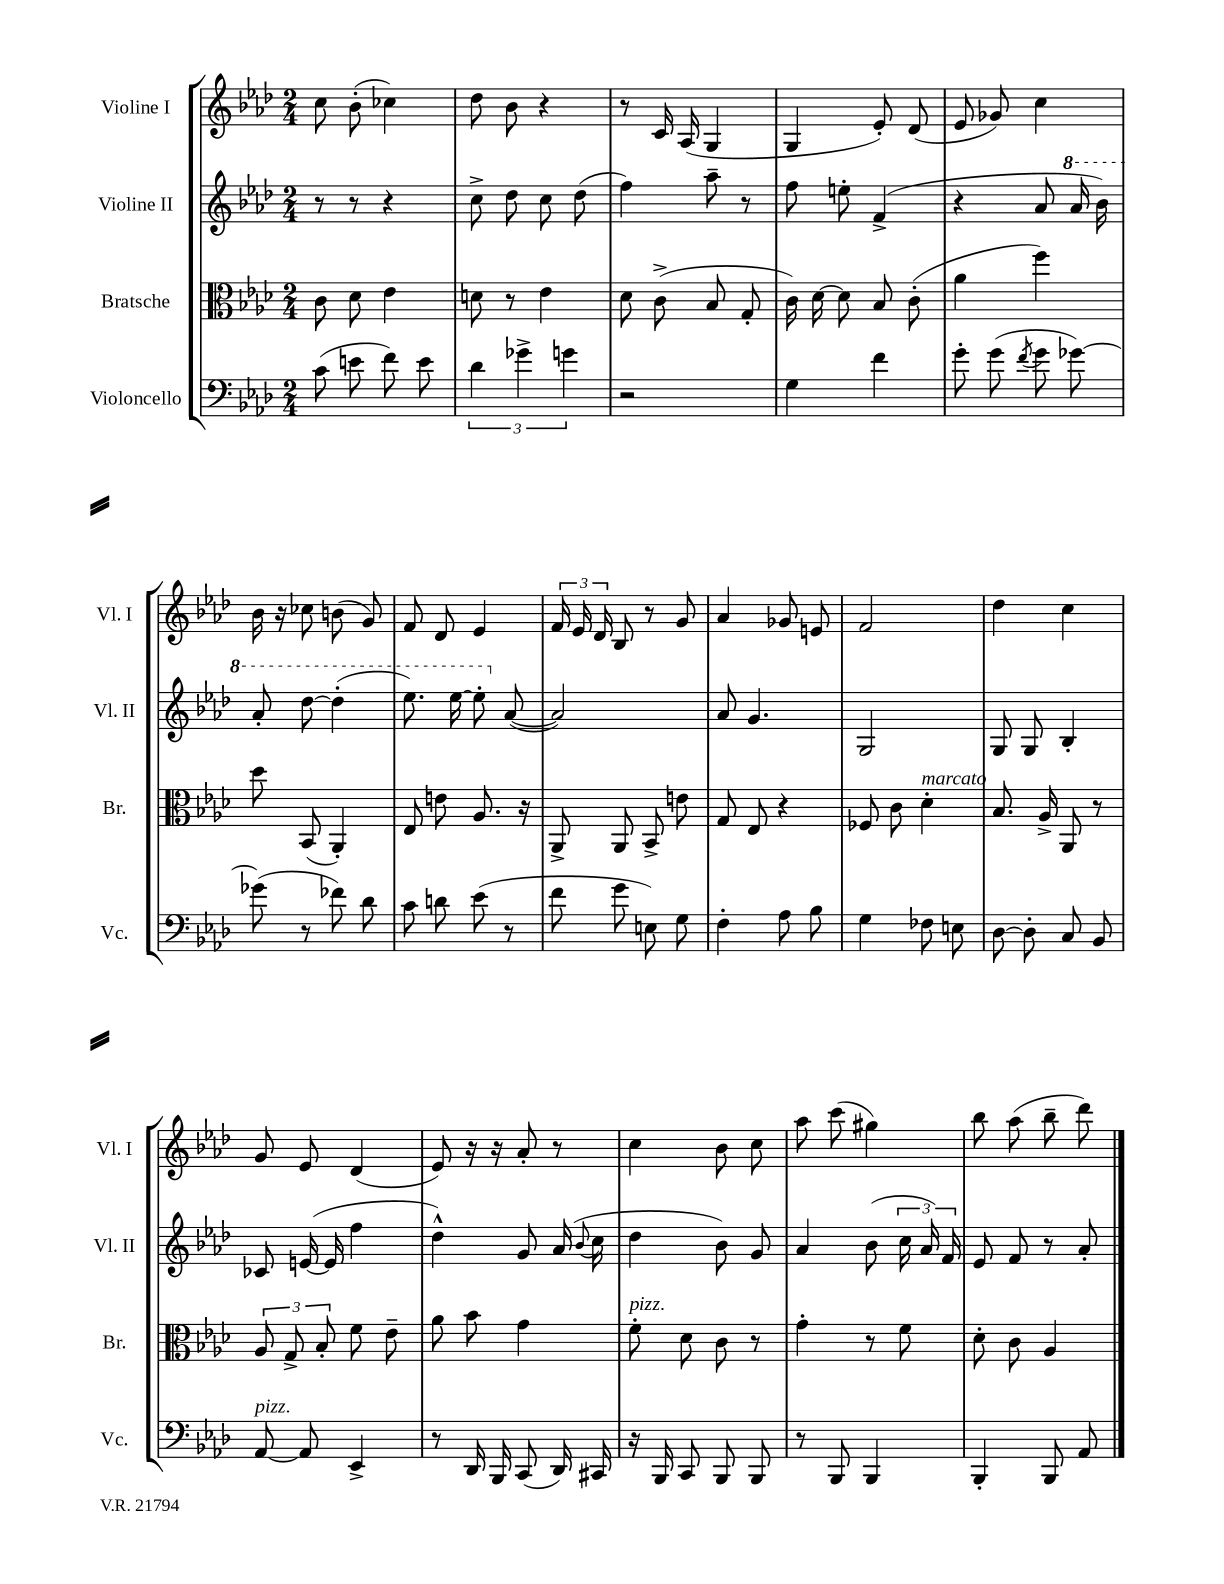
<<
\new StaffGroup <<
\new Staff = "s0" \with { instrumentName = "Violine I" shortInstrumentName = "Vl. I" } {
    \clef treble \key aes \major \numericTimeSignature \time 2/4
    \autoBeamOff c''8 bes'8-.( ces''4) |
    des''8 bes'8 r4 |
    r8 c'16 aes16( g4 |
    g4 ees'8-.) des'8( |
    ees'8 ges'8) c''4 |
    bes'16 r16 ces''8 b'8( g'8) |
    f'8 des'8 ees'4 |
    \tuplet 3/2 { f'16 ees'16 des'16 } bes8 r8 g'8 |
    aes'4 ges'8 e'8 |
    f'2 |
    des''4 c''4 |
    g'8 ees'8 des'4( |
    ees'8) r16 r16 aes'8-. r8 |
    c''4 bes'8 c''8 |
    aes''8 c'''8( gis''4) |
    bes''8 aes''8( bes''8-- des'''8) \bar "|." |
}
\new Staff = "s1" \with { instrumentName = "Violine II" shortInstrumentName = "Vl. II" } {
    \clef treble \key aes \major \numericTimeSignature \time 2/4
    \autoBeamOff r8 r8 r4 |
    c''8-> des''8 c''8 des''8( |
    f''4) aes''8-- r8 |
    f''8 e''8-. f'4->( |
    r4 aes'8 \ottava #1 aes''16 bes''16) |
    aes''8-. des'''8~ des'''4-.( |
    ees'''8.) ees'''16~ ees'''8-. \ottava #0 aes'8~( |
    aes'2) |
    aes'8 g'4. |
    g2 |
    g8 g8 bes4-. |
    ces'8 e'16~( e'16 f''4 |
    des''4-^) g'8 aes'16( \appoggiatura { bes'8 } c''16 |
    des''4 bes'8) g'8 |
    aes'4 bes'8( \tuplet 3/2 { c''16 aes'16) f'16 } |
    ees'8 f'8 r8 aes'8-. \bar "|." |
}
\new Staff = "s2" \with { instrumentName = "Bratsche" shortInstrumentName = "Br." } {
    \clef alto \key aes \major \numericTimeSignature \time 2/4
    \autoBeamOff c'8 des'8 ees'4 |
    d'8 r8 ees'4 |
    des'8 c'8->( bes8 g8-. |
    c'16) des'16~ des'8 bes8 c'8-.( |
    aes'4 f''4) |
    des''8 bes,8( aes,4-.) |
    ees8 e'8 aes8. r16 |
    aes,8-> aes,8 bes,8-> e'8 |
    g8 ees8 r4 |
    fes8 c'8 des'4-.^\markup { \italic "marcato" } |
    bes8. aes16-> aes,8 r8 |
    \tuplet 3/2 { aes8 g8-> bes8-. } f'8 ees'8-- |
    aes'8 bes'8 g'4 |
    f'8-.^\markup { \italic "pizz." } des'8 c'8 r8 |
    g'4-. r8 f'8 |
    des'8-. c'8 aes4 \bar "|." |
}
\new Staff = "s3" \with { instrumentName = "Violoncello" shortInstrumentName = "Vc." } {
    \clef bass \key aes \major \numericTimeSignature \time 2/4
    \autoBeamOff c'8( e'8 f'8) e'8 |
    \tuplet 3/2 { des'4 ges'4-> g'4 } |
    r2 |
    g4 f'4 |
    g'8-. g'8( \acciaccatura { f'8 } g'8 ges'8~) |
    ges'8( r8 fes'8) des'8 |
    c'8 d'8 ees'8( r8 |
    f'8 g'8 e8) g8 |
    f4-. aes8 bes8 |
    g4 fes8 e8 |
    des8~ des8-. c8 bes,8 |
    aes,8~^\markup { \italic "pizz." } aes,8 ees,4-> |
    r8 des,16 bes,,16 c,8( des,16) cis,16 |
    r16 bes,,16 c,8 bes,,8 bes,,8 |
    r8 bes,,8 bes,,4 |
    bes,,4-. bes,,8 aes,8 \bar "|." |
}
>>
>>
\layout { \context { \Score \remove "Bar_number_engraver" } }
